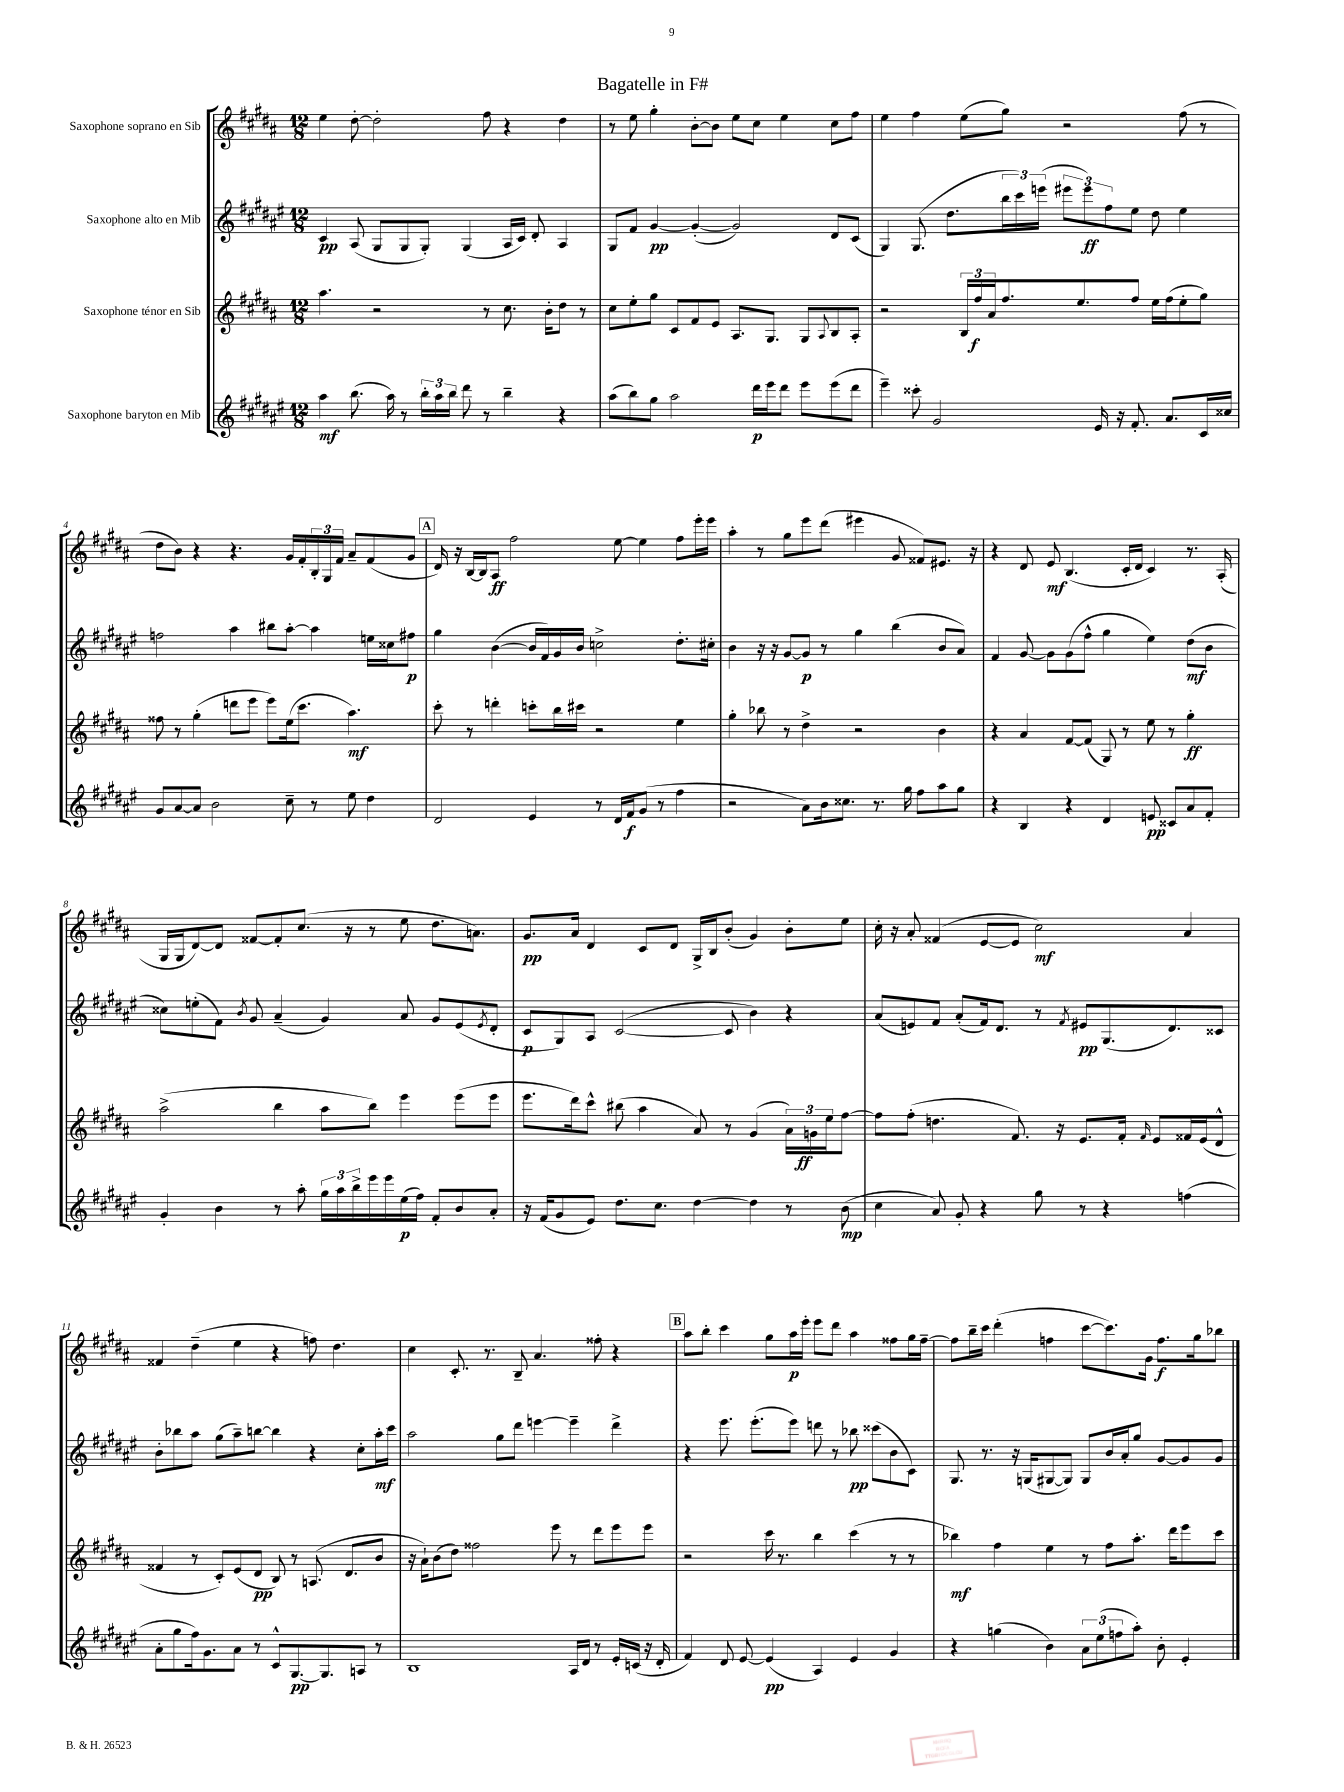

**kern	**kern	**kern	**kern
*staff4	*staff3	*staff2	*staff1
*clefG2	*clefG2	*clefG2	*clefG2
*k[f#c#g#d#a#e#]	*k[f#c#g#d#a#]	*k[f#c#g#d#a#e#]	*k[f#c#g#d#a#]
*M12/8	*M12/8	*M12/8	*M12/8
4aa#\	4.aa#\	4c#/	4ee\
(8.bb\	.	(8A#/	[8dd#'\
.	2r	8G#/L	2dd#'\]
16aa#\)	.	.	.
8r	.	8G#/	.
24bb'\LL	.	8G#'/J)	.
24aa#\	.	.	.
24bb\JJ	.	.	.
8ddd#\	.	(4G#/	.
8r	8r	.	8ff#\
4bb~\	8.cc#\	16A#/LL	4r
.	.	16c#/JJ)	.
.	.	8d#'/	.
.	16b'\LK	.	.
4r	8dd#\J	4A#/	4dd#\
.	8r	.	.
=	=	=	=
(8aa#\L	8cc#\L	8G#/L	8r
8bb\)	8ee'\	8f#/J	8ee\
8gg#\J	8gg#\J	[4g#/	4gg#'\
2aa#\	8c#/L	.	.
.	8f#/	(4g#'/_	[8b'\L
.	8e/J	.	8b\]J
.	8.A#/L	2g#/])	8ee\L
16ddd#\LL	.	.	8cc#\J
16eee#\J	8.G#/J	.	.
8ddd#\J	.	.	4ee\
8eee#\L	8G#/L	.	.
.	8qqA#/	.	.
(8eee#\	8B/	8d#/L	8cc#\L
8ddd#\J	8A#'/J	(8c#/J	8ff#\J
=	=	=	=
4eee#~\)	2r	4G#/)	4ee\
8ccc##'\	.	(8.G#/	4ff#\
2g#/	.	.	.
.	.	8.dd#\L	.
.	24B/LL	.	(8ee\L
.	24ff#/	.	.
.	24a#/J	.	.
.	8.ff#/	24bb\L	8gg#\J)
.	.	24ccc#\)	.
.	.	(24eee\JJ	.
.	.	12eee#\L	2r
.	8.ee/	.	.
.	.	12eee#\)	.
16e#/	.	.	.
.	.	12ff#\	.
16r	.	.	.
8.f#'/	8ff#/J	8ee#\J	.
.	16ee\LL	8dd#\	.
8.a#/L	(16ff#\J	.	.
.	8ee'\	4ee#\	(8ff#\
16c#/L	8gg#\J)	.	8r
16cc##/JJ	.	.	.
=	=	=	=
8g#/L	8ff##\	2ff\	8dd#\L
[8a#/	8r	.	8b\J)
8a#/]J	(4gg#'\	.	4r
2b\	.	.	.
.	8ddd\L	4aa#\	4.r
.	8eee\J	.	.
.	8eee\L)	8bb#\L	.
8cc#~\	(16ee\k	[8aa#'\J	16g#/LL
.	8.ccc#\J	.	16f#'/
8r	.	4aa#\]	24B'/
.	.	.	24G#/
.	.	.	24f#/JJ
8ee#\	4.aa#\)	.	8a#~/L
4dd#\	.	16ee\LL	(8f#/
.	.	16cc##\J	.
.	.	8ff#\J	8g#/J
=	=	=	=
2d#/	8ccc#'\	4gg#\	16d#/)
.	.	.	16r
.	8r	.	[16B/LL
.	.	.	16B/]J
.	4ddd'\	([4b\	8A#/J
.	.	.	2ff#\
4e#/	8ccc'\L	16b/]LL	.
.	.	16f#/)	.
.	16bb\L	16g#/	.
.	16ccc#\JJ	16b/JJ	.
8r	2r	2cc^\	.
16d#/LL	.	.	[8ee\
16f#/J	.	.	.
(8g#/J	.	.	4ee\]
8r	.	.	.
4ff#\	4ee\	8.dd#'\L	8ff#\L
.	.	.	16eee'\L
.	.	16cc#'\Jk	16eee\JJ
=	=	=	=
2r	4gg#'\	4b\	4aa#'\
.	8bb-\	16r	8r
.	.	16r	.
.	8r	[8g#/L	8gg#\L
8a#\L)	4dd#^\	8g#/]J	8eee\
16b\k	.	8r	(8ddd#\J
8.cc##\J	.	.	.
.	2r	4gg#\	4eee#\
8.r	.	.	.
.	.	(4bb\	8g#/
16gg#\	.	.	.
8ff#\L	.	.	8f##/L)
8aa#\	4b\	8b/L	8.e#/J
8gg#\J	.	8a#/J)	.
.	.	.	16r
=	=	=	=
4r	4r	4f#/	4r
4B/	4a#/	[8g#/	8d#/
.	.	8g#\]L	8e/
4r	[8f#/L	(8g#\	(4.B/
.	(8f#/]J	8ff#^^\J	.
4d#/	8G#/)	4gg#\	.
.	8r	.	16c#'/LL
.	.	.	16d#/JJ
8e/	8ee\	4ee#\)	4c#/)
8c##/L	8r	.	.
8a#/	4gg#'\	(8dd#\L	8.r
8f#'/J	.	8b\J	.
.	.	.	(16A#'/
=	=	=	=
4g#'/	(2aa#^\	8cc##\L)	16G#/LL
.	.	.	16G#/J
.	.	(8ee'\	[8d#/)
4b\	.	8f#\J)	8d#/]J
.	.	8qb/	.
.	.	8g#/	[8f##/L
8r	4bb\	(4a#~/	8f##'/]
8aa#'\	.	.	(8.cc#/J
24gg#\LL	8aa#\L	4g#/)	.
24aa#\	.	.	.
.	.	.	16r
24bb^\	.	.	.
16eee#\	8bb\J)	.	8r
16eee#\	.	.	.
(16ee#\	4eee\	8a#/	8ee\
16ff#\JJ)	.	.	.
8f#'/L	.	8g#/L	8.dd#\L
8b/	(8eee\L	(8e#/	.
.	.	.	8.a\J)
.	.	8qe#/	.
8a#'/J	8eee\J	8d#'/J	.
=	=	=	=
16r	8.eee\L	8c#/L	8.g#/L
(16f#/LK	.	.	.
8g#/	.	8G#/)	.
.	16ddd#\k)	.	16a#/Jk
8e#/J)	8ccc#^^\J	8A#/J	4d#/
8.dd#\L	(8bb#\	([2c#/	.
.	4aa#\	.	8c#/L
8.cc#\J	.	.	.
.	.	.	8d#/J
[4dd#\	8a#/)	.	16G#^/LL
.	.	.	16B/J
.	8r	8c#/]	(8b'/J
4dd#\]	(4g#/	4b\)	4g#/)
8r	24a#\LL)	4r	8b'\L
.	24g\	.	.
.	24ee\J	.	.
(8b\	[8ff#\J	.	8ee\J
=	=	=	=
4cc#\	8ff#\]L	(8a#/L	16cc#'\
.	.	.	16r
.	(8ff#'\J	8e/)	8a#'/
8a#/)	4.dd\	8f#/J	(4f##/
8g#'/	.	(8a#'/L	.
4r	.	16f#/k)	[8e/L
.	.	8.d#/J	.
.	8.f#/)	.	8e/]J
8gg#\	.	8r	2cc#\)
.	16r	.	.
.	.	8qf#/	.
8r	8.e/L	8e#/L	.
4r	.	(8.G#/	.
.	16f#'/Jk	.	.
.	16qqf#/	.	.
.	8e/L	.	.
.	.	8.d#/)	.
(4ff\	16f##/L	.	4a#/
.	(16e/J	.	.
.	8d#^^/J	8c##/J	.
=	=	=	=
8a#'\L	4f##/	8b'\L	4f##/
8gg#\	.	8bb-\	.
16ff#\k)	8r	8aa#\J	(4dd#~\
8.g#\	.	.	.
.	8c#'/L)	(8gg#\L	.
8a#\J	(8e/	8aa#~\)	4ee\
8r	8d#/J	[8bb\J	.
8c#^^/L	8B/)	4bb\]	4r
[8.G#/	8r	.	.
.	(8.A/	4r	8ff\)
8.G#/]	.	.	.
.	.	.	4.dd#\
.	8.d#/L	.	.
8A/J	.	8cc#'\L	.
8r	8b/J	16aa#'\L	.
.	.	16ccc#\JJ	.
=	=	=	=
1B	16r	2aa#\	4cc#\
.	16a#`\LK)	.	.
.	(8b\	.	.
.	8dd#\J)	.	8.c#'/
.	2ff##\	.	.
.	.	.	8.r
.	.	8gg#\L	.
.	.	8ddd#\J	8B~/
.	.	[4eee\	4.a#/
.	8eee\	.	.
16A#/LL	8r	4eee~\]	.
16d#/JJ	.	.	.
8r	8ddd#\L	.	8ff##'\
16e#'/LL	8eee\	4ddd#^\	4r
(16c/JJ	.	.	.
16r	8eee\J	.	.
16d#'/	.	.	.
=	=	=	=
4f#/)	2r	4r	8aa#\L
.	.	.	8bb'\J
8d#/	.	8.eee#\	4ccc#\
[8e#/	.	.	.
.	.	(8.eee#'\L	.
(4e#/]	16ccc#\	.	8gg#\L
.	8.r	.	.
.	.	8eee#\J)	16aa#\L
.	.	.	16eee'\JJ
4A#/)	4bb\	8ddd\	8eee\L
.	.	8r	8ddd#\J
4e#/	(4ccc#\	8bb-\	4aa#\
.	.	(8ccc##\L	.
4g#/	8r	8b\	8ff##\L
.	8r	8c#\J)	16gg#\L
.	.	.	[16ff##~\JJ
=	=	=	=
4r	4bb-\)	8.G#/	8ff##\]L
.	.	.	16bb~\L
.	.	8.r	16ccc#\JJ
(4gg\	4ff#\	.	(4ddd#'\
.	.	16r	.
.	.	(16G/LK	.
4b\)	4ee\	[8G#/	4ff\
.	.	8G#/]J)	.
12a#\L	8r	8G#/L	[8ccc#\L
(12ee#\	.	.	.
.	8ff#\L	16b/L	8.ccc#\])
12ff\	.	.	.
.	.	16a#'/J	.
8aa#'\J)	8.aa#'\J	8gg#/J	.
.	.	.	16g#\Jk
8b'\	.	[8g#/L	8.ff\L
.	16ddd#\LK	.	.
4e#'/	8eee\	8g#/]	.
.	.	.	16gg#\k
.	8ccc#\J	8g#/J	8bb-\J
==	==	==	==
*-	*-	*-	*-
